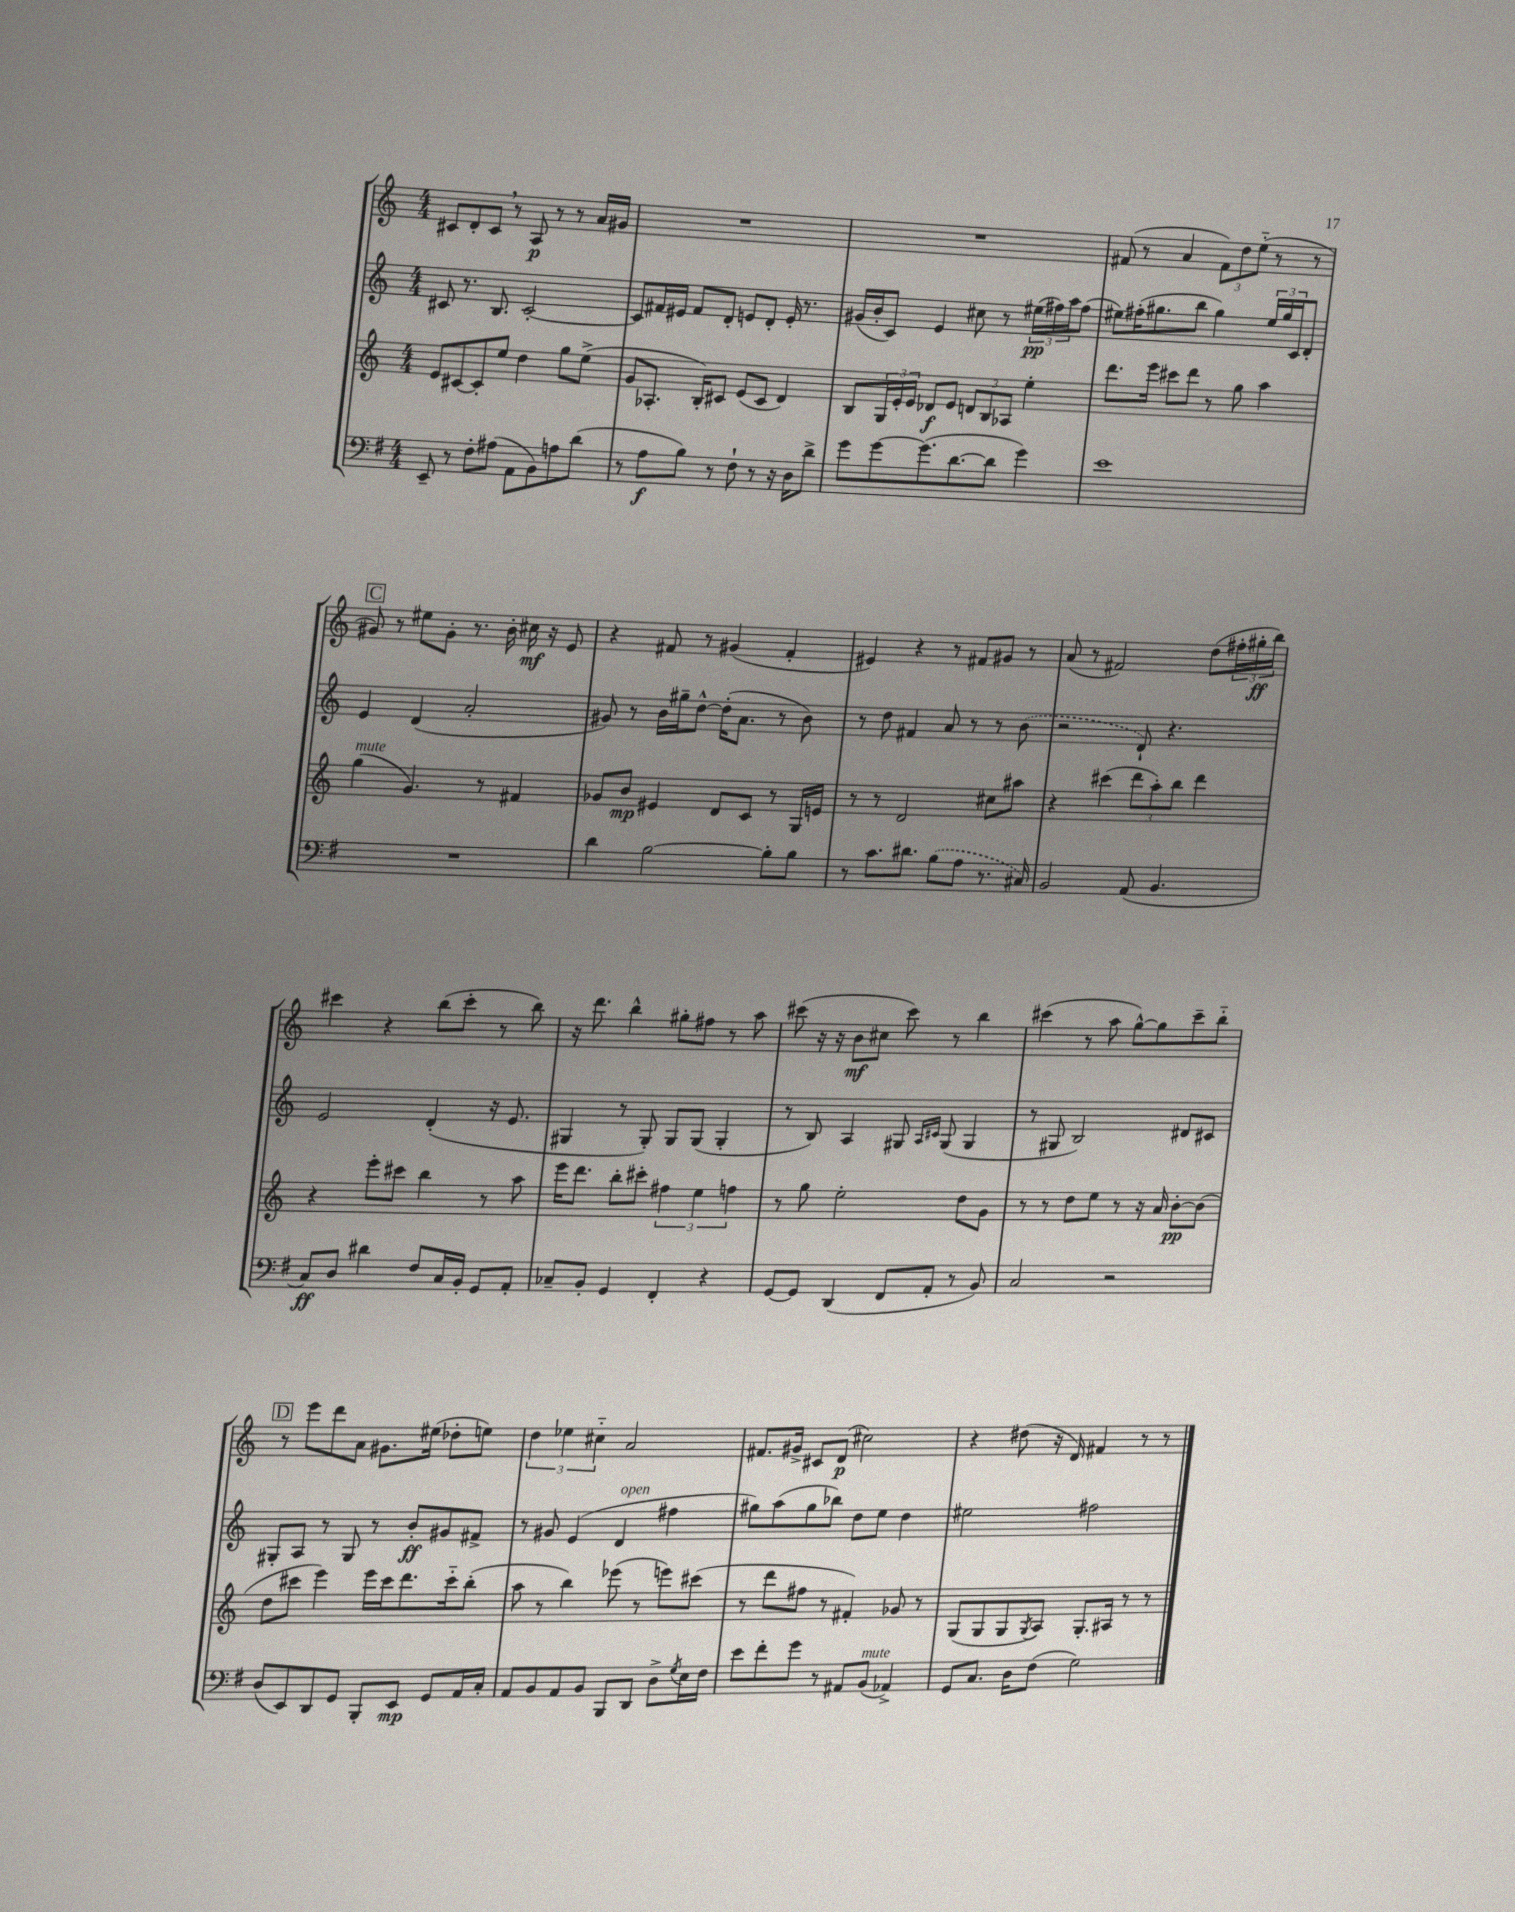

**kern	**dynam	**kern	**dynam	**kern	**dynam	**kern	**dynam
*part4	*part4	*part3	*part3	*part2	*part2	*part1	*part1
*staff4	*staff4	*staff3	*staff3	*staff2	*staff2	*staff1	*staff1
*clefF4	*	*clefG2	*	*clefG2	*	*clefG2	*
*k[f#]	*	*k[]	*	*k[]	*	*k[]	*
*M4/4	*	*M4/4	*	*M4/4	*	*M4/4	*
=53	=53	=53	=53	=53	=53	=53	=53
8EE~/	.	8e/L	.	8c#X/	.	8c#X/L	.
8r	.	[8c#X/	.	8.r	.	8d'/	.
8F#'\L	.	8c#'/]	.	.	.	8c#,/J	.
.	.	.	.	8.B/	.	.	.
(8A#X\J	.	8ee/J	.	.	.	8r	.
8AA\L	.	4dd\	.	[2c#'/	.	8A/	p
8BB\)	.	.	.	.	.	8r	.
8An\	.	8gg\L	.	.	.	8r	.
(8d\J	.	(8ee^\J	.	.	.	16a/LL	.
.	.	.	.	.	.	16g#X/JJ	.
=54	=54	=54	=54	=54	=54	=54	=54
8r	.	8g/L	.	8c#/L]	.	1r	.
8A\L	f	8.A-X'/J	.	16f#X/L	.	.	.
.	.	.	.	16e#X/JJ	.	.	.
8B\J)	.	.	.	8f#/L	.	.	.
.	.	16B'/KL)	.	.	.	.	.
8r	.	8c#X/J	.	8d'/J	.	.	.
8F#`\	.	(8e/L	.	8en/L	.	.	.
8r	.	8c#/J	.	8d'/J	.	.	.
16r	.	4d/)	.	16e'/	.	.	.
16D\KL	.	.	.	8.r	.	.	.
8d^\J	.	.	.	.	.	.	.
=55	=55	=55	=55	=55	=55	=55	=55
8g\L	.	8B/L	.	(16g#X/LL	.	1r	.
.	.	.	.	16b'/J	.	.	.
[8g\	.	24G/L	.	8c/J)	.	.	.
.	.	24e'/	.	.	.	.	.
.	.	24e/JJ	.	.	.	.	.
(8.g\]	.	8d-X/L	f	4e/	.	.	.
.	.	8e/J	.	.	.	.	.
[8.d\	.	.	.	.	.	.	.
.	.	12dn/L	.	8cc#X\	.	.	.
.	.	12B/	.	.	.	.	.
8d\J]	.	.	.	8r	.	.	.
.	.	12A-X/J	.	.	.	.	.
4g\)	.	4ee'\	.	(24ee#X\LL	pp	.	.
.	.	.	.	24ff#X\)	.	.	.
.	.	.	.	24aa\J	.	.	.
.	.	.	.	(8ff#\J	.	.	.
=56	=56	=56	=56	=56	=56	=56	=56
1e	.	8.ddd\L	.	8ee#X\L)	.	(8f#X/	.
.	.	.	.	(16ff#X'\K	.	8r	.
.	.	16eee\Jk	.	8.gg#X\	.	.	.
.	.	8ccc#X\L	.	.	.	4a/	.
.	.	8ddd\J	.	8bb\J	.	.	.
.	.	8r	.	4gg#\)	.	12f#\L)	.
.	.	.	.	.	.	12dd\	.
.	.	8gg\	.	.	.	.	.
.	.	.	.	.	.	(12ee\J	.
.	.	4aa\	.	24ee#/LL	.	8r	.
.	.	.	.	24gg#/	.	.	.
.	.	.	.	24c/J	.	.	.
.	.	.	.	8d'/J	.	8r	.
!!LO:LB:g=z
!!LO:REH:place=s1:t=C
=57	=57	=57	=57	=57	=57	=57	=57
!	!	!LO:TX:a:i:t=mute	!	!	!	!	!
1r	.	(4gg\	.	4e/	.	8g#X/)	.
.	.	.	.	.	.	8r	.
.	.	4.g/)	.	(4d/	.	8ee#X\L	.
.	.	.	.	.	.	8g#'\J	.
.	.	.	.	2a'/	.	8.r	.
.	.	8r	.	.	.	.	.
.	.	.	.	.	.	16b'\	.
.	.	4f#X/	.	.	.	16cc#X\	mf
.	.	.	.	.	.	16r	.
.	.	.	.	.	.	8e/	.
=58	=58	=58	=58	=58	=58	=58	=58
4d\	.	8g-X/L	.	8g#X/)	.	4r	.
.	.	8b/J	mp	8r	.	.	.
[2B\	.	4e#X/	.	16b\LL	.	8f#X/	.
.	.	.	.	16gg#X~\J	.	.	.
.	.	.	.	[8dd^^\J	.	8r	.
.	.	8d/L	.	(16dd'\KL]	.	(4g#X/	.
.	.	.	.	8.a\J	.	.	.
.	.	8c/J	.	.	.	.	.
8B'\L]	.	8r	.	8r	.	4f#'/	.
8B\J	.	16G/LL	.	8b\)	.	.	.
.	.	16en/JJ	.	.	.	.	.
=59	=59	=59	=59	=59	=59	=59	=59
8r	.	8r	.	8r	.	4e#X/)	.
8.c\L	.	8r	.	8dd\	.	.	.
.	.	2d/	.	4f#X/	.	4r	.
8.d#X\J	.	.	.	.	.	.	.
(8B\L	.	.	.	8a/	.	8r	.
8A\J	.	.	.	8r	.	8f#X/L	.
8.r	.	8cc#X\L	.	8r	.	8g#X/J	.
.	.	8aa#X\J	.	(8b\	.	8r	.
16C#X/)	.	.	.	.	.	.	.
=60	=60	=60	=60	=60	=60	=60	=60
2BB/	.	4r	.	2r	.	(8a/	.
.	.	.	.	.	.	8r	.
.	.	(4ccc#X\	.	.	.	2f#X/)	.
(8AA/	.	12ddd\L	.	8d`/)	.	.	.
.	.	12aa'\)	.	.	.	.	.
4.BB/	.	.	.	4.r	.	.	.
.	.	12bb\J	.	.	.	.	.
.	.	4ddd\	.	.	.	(8dd\L	.
.	.	.	.	.	.	24ff#X'\L	.
.	.	.	.	.	.	24gg#X'\	ff
.	.	.	.	.	.	24bb\JJ)	.
!!LO:LB:g=z
=61	=61	=61	=61	=61	=61	=61	=61
8C/L)	ff	4r	.	2e/	.	4ccc#X\	.
8D/J	.	.	.	.	.	.	.
4d#X\	.	8eee'\L	.	.	.	4r	.
.	.	8ccc#X\J	.	.	.	.	.
8F#/L	.	4bb\	.	(4d'/	.	(8bb\L	.
16C/L	.	.	.	.	.	8ccc#'\J	.
16BB'/JJ	.	.	.	.	.	.	.
8GG/L	.	8r	.	16r	.	8r	.
.	.	.	.	8.e/	.	.	.
8AA'/J	.	8aa\	.	.	.	8bb\)	.
=62	=62	=62	=62	=62	=62	=62	=62
8C-X~/L	.	16eee\KL	.	4G#X/	.	16r	.
.	.	8.ddd\J	.	.	.	8.ddd\	.
8BB'/J	.	.	.	.	.	.	.
4GG/	.	8bb'\L	.	8r	.	4bb^^\	.
.	.	8ccc#X'\J	.	8G#'/)	.	.	.
4FF#'/	.	6ff#X\	.	8G#/L	.	8gg#X'\L	.
.	.	.	.	(8G#/J	.	8ff#X\J	.
.	.	6ee\	.	.	.	.	.
4r	.	.	.	4G#'/	.	8r	.
.	.	6ffn\	.	.	.	.	.
.	.	.	.	.	.	8aa\	.
=63	=63	=63	=63	=63	=63	=63	=63
[8GG/L	.	8r	.	8r	.	(8ccc#X\	.
8GG/J]	.	8gg\	.	8B/)	.	16r	.
.	.	.	.	.	.	16r	.
(4DD/	.	2ee'\	.	4A/	.	8b\L	mf
.	.	.	.	.	.	8cc#X\J	.
8FF#/L	.	.	.	8G#X/	.	8ccc#\)	.
.	.	.	.	16qqA/LL	.	.	.
.	.	.	.	16qqc#X/JJ	.	.	.
8AA'/J	.	.	.	(8G#/	.	8r	.
8r	.	8dd\L	.	4G#/	.	4bb\	.
8BB/)	.	8g\J	.	.	.	.	.
=64	=64	=64	=64	=64	=64	=64	=64
2C/	.	8r	.	8r	.	(4ccc#X\	.
.	.	8r	.	8G#X/	.	.	.
.	.	8dd\L	.	2B/)	.	8r	.
.	.	8ee\J	.	.	.	8aa\	.
2r	.	8r	.	.	.	[8gg^^\L)	.
.	.	16r	.	.	.	8gg\]	.
.	.	16a/	.	.	.	.	.
.	.	[8b'\L	pp	8d#X/L	.	8ccc#~\	.
.	.	(8b\J]	.	8c#X/J	.	8bb\J	.
!!LO:LB:g=z
!!LO:REH:place=s1:t=D
=65	=65	=65	=65	=65	=65	=65	=65
(8D/L	.	8dd\L	.	8G#X'/L	.	8r	.
8EE/)	.	8ccc#X\J	.	8A/J	.	8eee\L	.
8DD/	.	4eee\)	.	8r	.	8ddd\	.
8GG/J	.	.	.	8G#/	.	8a\J	.
8BBB'/L	.	16eee\LL	.	8r	.	8.g#X\L	.
.	.	16ccc#\J	.	.	.	.	.
8EE/J	mp	8.ddd\	.	8b'/L	ff	.	.
.	.	.	.	.	.	(16ee#X\Jk	.
8GG/L	.	.	.	8g#X/	.	8dd-X'\L	.
.	.	16ccc#\k	.	.	.	.	.
16AA/L	.	(8bb'\J	.	8f#X^/J	.	8een\J)	.
16C'/JJ	.	.	.	.	.	.	.
=66	=66	=66	=66	=66	=66	=66	=66
8AA/L	.	8aa\	.	8r	.	6dd\	.
8BB/	.	8r	.	8g#X/	.	.	.
.	.	.	.	.	.	6ee-X\	.
8AA/	.	4bb\)	.	(4e/	.	.	.
.	.	.	.	.	.	6cc#X\	.
8BB/J	.	.	.	.	.	.	.
!	!	!	!	!LO:TX:a:i:t=open	!	!	!
8BBB/L	.	(8eee-X\	.	4d/	.	2a/	.
8DD/J	.	8r	.	.	.	.	.
8D^\L	.	8eeen\L)	.	4ff#X\	.	.	.
8qG/	.	.	.	.	.	.	.
16E\L	.	(8ccc#X\J	.	.	.	.	.
16F#\JJ	.	.	.	.	.	.	.
=67	=67	=67	=67	=67	=67	=67	=67
8e\L	.	8r	.	8gg#X\L)	.	8.f#X/L	.
8f#'\	.	8ddd\L	.	(8aa\	.	.	.
.	.	.	.	.	.	16g#X^/Jk	.
8g\J	.	8ff#X\J	.	8gg#\	.	8c#X/L	.
8r	.	8r	.	8bb-X\J)	.	(8d/J	p
8AA#X/L	.	4f#X'/)	.	8dd\L	.	2cc#X\)	.
!LO:TX:a:i:t=mute	!	!	!	!	!	!	!
(8BB/J	.	.	.	8ee\J	.	.	.
4AA-X^/)	.	8g-X/	.	4dd\	.	.	.
.	.	8r	.	.	.	.	.
=68	=68	=68	=68	=68	=68	=68	=68
8GG/L	.	(8G/L	.	2ee#X\	.	4r	.
8.C/J	.	8G/	.	.	.	.	.
.	.	8G/	.	.	.	(8dd#X\	.
16D\KL	.	.	.	.	.	.	.
.	.	8qG/	.	.	.	.	.
(8F#\J	.	8A/J)	.	.	.	16r	.
.	.	.	.	.	.	16d/)	.
2G\)	.	8.G'/L	.	2ff#X\	.	4f#X/	.
.	.	16A#X/Jk	.	.	.	.	.
.	.	8r	.	.	.	8r	.
.	.	8r	.	.	.	8r	.
==	==	==	==	==	==	==	==
*-	*-	*-	*-	*-	*-	*-	*-
